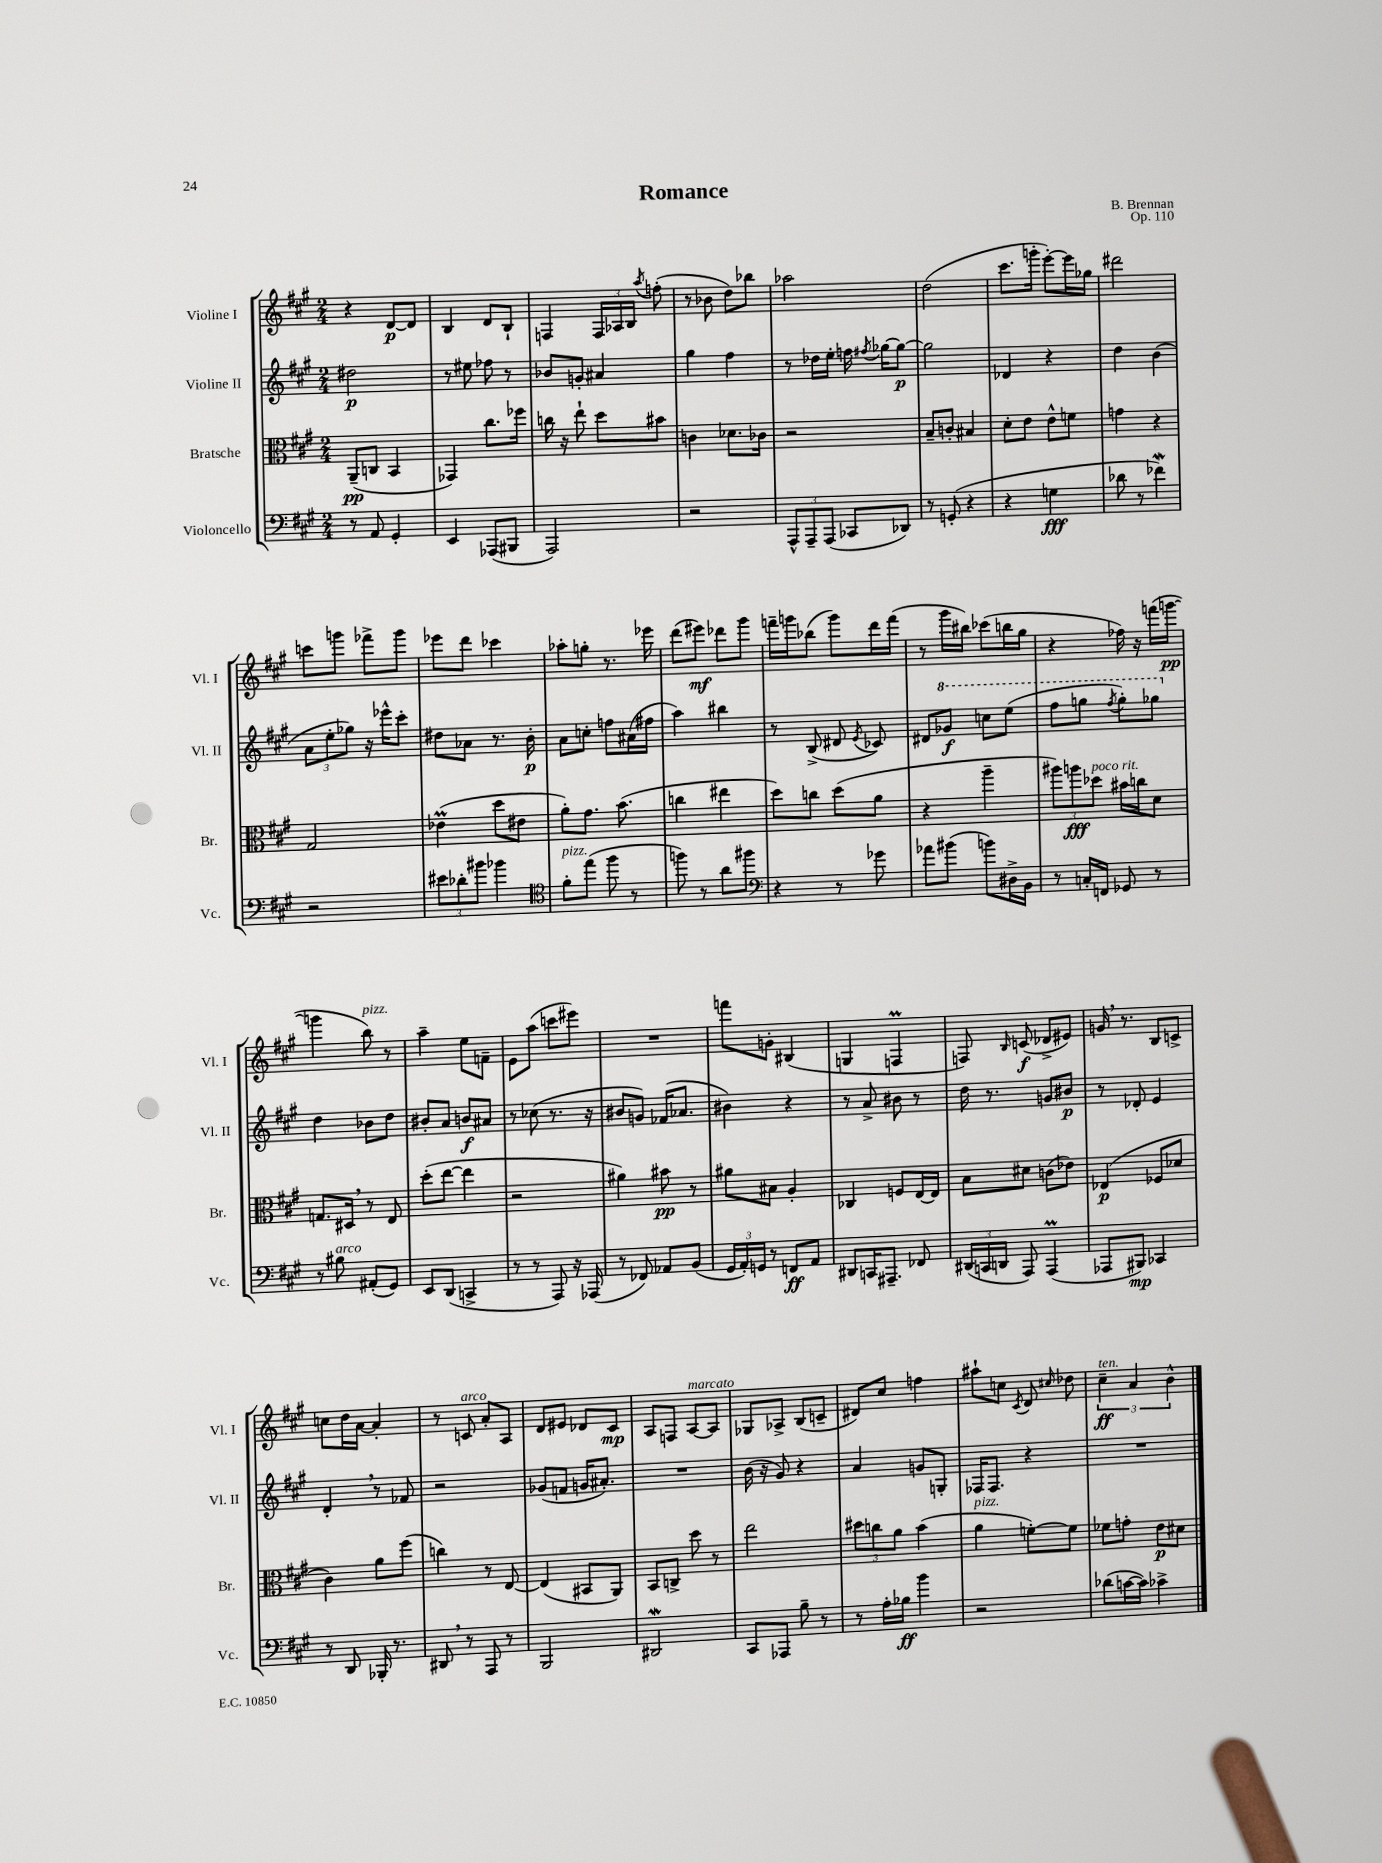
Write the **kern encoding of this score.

**kern	**kern	**kern	**kern
*staff4	*staff3	*staff2	*staff1
*clefF4	*clefC3	*clefG2	*clefG2
*k[f#c#g#]	*k[f#c#g#]	*k[f#c#g#]	*k[f#c#g#]
*M2/4	*M2/4	*M2/4	*M2/4
8r	(8AA~/L	2dd#\	4r
8AA/	8C/J	.	.
4GG#'/	4BB/	.	[8d/L
.	.	.	8d/]J
=	=	=	=
4EE/	4GG-/)	8r	4B/
.	.	8ee#\	.
(8AAA-/L	8.cc#\L	8ff-\	8d/L
8BBB#/J	.	8r	8B`/J
.	16ff-\Jk	.	.
=	=	=	=
2AAA/)	16cc\	8b-/L	4F/
.	16r	.	.
.	8ee`\	8g'/J	.
.	8dd\L	4a#/	24F/LL
.	.	.	24A-/
.	.	.	24B/JJ
.	.	.	8qaa/
.	8b#\J	.	(8ff'\
=	=	=	=
2r	4c\	4gg#\	8r
.	.	.	8b-\
.	8.d-\L	4ff#\	8dd\L)
.	.	.	8bb-\J
.	16c-\Jk	.	.
=	=	=	=
12AAA^^/L	2r	8r	2aa-\
12AAA~/	.	.	.
.	.	16dd-\LL	.
(12AAA/J	.	.	.
.	.	16ee'\JJ	.
8CC-/L	.	16ff\	.
.	.	8qff#/	.
.	.	[16gg-\LK	.
8DD-/J)	.	8gg-\_J	.
=	=	=	=
8r	8B~/L	2gg-\]	(2dd\
(8GG'/	8c'/J	.	.
4r	4B#/	.	.
=	=	=	=
4r	8d'\L	4d-/	8.ccc#\L
.	8e\J	.	.
.	.	.	16ggg'\Jk
4G\	8e^^\L	4r	[8eee'\L)
.	8f\J	.	16eee\]L
.	.	.	16gg-\JJ
=	=	=	=
8d-\	4g\	4dd\	2ddd#\
8r	.	.	.
4f-\)	4r	(4b\	.
=	=	=	=
2r	2G#/	12a\L	8ccc\L
.	.	12ee'\	.
.	.	.	8ggg\J
.	.	12gg-\J)	.
.	.	16r	8fff-^\L
.	.	16eee-^^\LK	.
.	.	8ccc#'\J	8ggg\J
=	=	=	=
12e#\L	(4e-\	8dd#\L	8eee-\L
12d-'\	.	.	.
.	.	8a-\J	8ddd\J
12b#\J	.	.	.
4b-\	8dd\L	8.r	4ccc-\
.	8e#\J	.	.
.	.	16b'\	.
=	=	=	=
*clefC4	*	*	*
8f#'\L	8a'\L)	8a\L	8aa-'\L
(8ee\J	8.g#\J	8cc'\J	8gg'\J
8ff#\	.	8ff\L	8.r
.	(8.b\	.	.
8r	.	(16a#\L	.
.	.	16ff#\JJ	16eee-\
=	=	=	=
8ff\)	4cc\	4aa\)	(8ddd\L
8r	.	.	8eee#\J)
8a\L	4ee#\	4bb#\	8ddd-\L
8ff#\J	.	.	8ggg#\J
=	=	=	=
*clefF4	*	*	*
4r	8dd\L)	8r	16fff~\LL
.	.	.	16ggg\J
.	8cc\J	(8B^/	(8bb-\J
8r	(8dd\L	8d#/	8ggg\L)
.	.	8qe/	.
8g-\	8a\J	8c-/)	16ddd\L
.	.	.	(16fff\JJ
=	=	=	=
8a-\L	4r	8d#/L	8r
(8b#\J	.	8gg-/J	16ggg#\LL
.	.	.	16bb#\JJ)
8b\L)	4aa~\	8ccc\L	(8ccc-\L
16D#^\L	.	(8eee\J	16bb\L
16BB\JJ	.	.	16gg#\JJ
=	=	=	=
8r	12aa#\L)	8fff#\L	4r
.	12aa\	.	.
16C'/LL	.	8ggg\J	.
.	12dd-\J	.	.
16FF/JJ	.	.	.
.	.	8qfff#/	.
8GG-/	16b#\LL	8ggg'\L)	16ff-\)
.	16cc\J	.	16r
8r	8d\J	8ggg-\J	(16fff\LL
.	.	.	[16ggg\JJ
=	=	=	=
8r	8.G/L	4dd\	4ggg\]
8B#\	.	.	.
.	16D#/Jk	.	.
(8AA#'/L	8r	8b-\L	8bb\)
8GG#/J)	8E/	8dd\J	8r
=	=	=	=
8EE/L	(8dd'\L	8b#'/L	4aa~\
(8DD/J	[8ee\J	8a/J	.
4CC^/	4ee\]	8b/L	8ee\L
.	.	8a#/J	8f~\J
=	=	=	=
8r	2r	8r	8e\L
8r	.	(8cc-\	(8aa\J
8AAA/)	.	8.r	8ccc\L
16r	.	.	8eee#\J)
(16AAA-/	.	16r	.
=	=	=	=
8r	4a#\)	8b#/L	2r
8FF-/)	.	8g/J)	.
8AA-/L	8b#\	(16f-/LK	.
.	.	8.a-/J	.
(8BB/J	8r	.	.
=	=	=	=
24GG#/LL	8a#\L	4b#\)	8fff\L
24AA'/)	.	.	.
24GG/JJ	.	.	.
8r	8B#\J	.	8g'\J
8FF/L	4A'/	4r	(4B#/
8AA/J	.	.	.
=	=	=	=
8DD#/L	4C-/	8r	4G/
16CC/K	.	8a^/	.
8.AAA#~/J	.	.	.
.	8F/L	8b#\	4F/
8FF-/	[16E/L	8r	.
.	16E/]JJ	.	.
=	=	=	=
(24DD#/LL	8B\L	16dd\	8F/)
24CC/	.	.	.
.	.	8.r	.
24DD/JJ	.	.	.
.	.	.	16qqB/
8AAA/)	8d#\J	.	(8c/
(4AAA/	(8c\L	8g/L	8d-^/L
.	8e-\J)	8b#/J	8e#/J)
=	=	=	=
8AAA-/L	(4E-/	8r	16g/
.	.	.	8.r
8BBB#/J)	.	8d-'/	.
4CC-/	8F-/L	4e/	8B/L
.	8d-/J	.	8c^/J
=	=	=	=
8r	4c#\)	4d'/	8cc\L
8DD/	.	.	16dd\L
.	.	.	[16a\JJ
16BBB-'/	8a\L	8r	4a'/]
8.r	.	.	.
.	(8ff#\J	8f-/	.
=	=	=	=
8DD#/	4cc\)	2r	8r
8r	.	.	8c/
8AAA/	8r	.	8a'/L
8r	[8E/	.	8A/J
=	=	=	=
2BBB/	(4E/]	(8g-/L	8d/L
.	.	8f/J	8e#/J
.	8BB#/L	16g/LK	8d-/L
.	.	8.a#'/J)	.
.	8AA/J)	.	8c#/J
=	=	=	=
2DD#/	8BB/L	2r	8A/L
.	8C^/J	.	8F/J
.	8dd\	.	[8A/L
.	8r	.	8A/]J
=	=	=	=
8CC#/L	2ee\	(16b\	8G-/L
.	.	16r	.
8AAA-/J	.	8g#/)	8A-^/J
8B~\	.	4r	(8B/L
8r	.	.	8c~/J
=	=	=	=
8r	12dd#\L	4a/	8d#/L)
.	12cc\	.	.
16A'\LL	.	.	8cc#/J
.	12a\J	.	.
16B-\JJ	.	.	.
4b\	(4b\	8g/L	4ff\
.	.	8G'/J	.
=	=	=	=
2r	4a\	16F-/LK	8aa#`\L
.	.	8.F-/J	.
.	.	.	8cc\J
.	.	.	8qc#/
.	[8f'\L)	4r	8d/
.	.	.	16qqcc#/
.	8f\]J	.	8dd-\
=	=	=	=
(8d-\L	8f-\L	2r	6cc#~\
[16c\L	8g'\J	.	.
.	.	.	6a/
16c\]JJ)	.	.	.
4c-^\	8e\L	.	.
.	.	.	6b^^\
.	8d#\J	.	.
==	==	==	==
*-	*-	*-	*-
